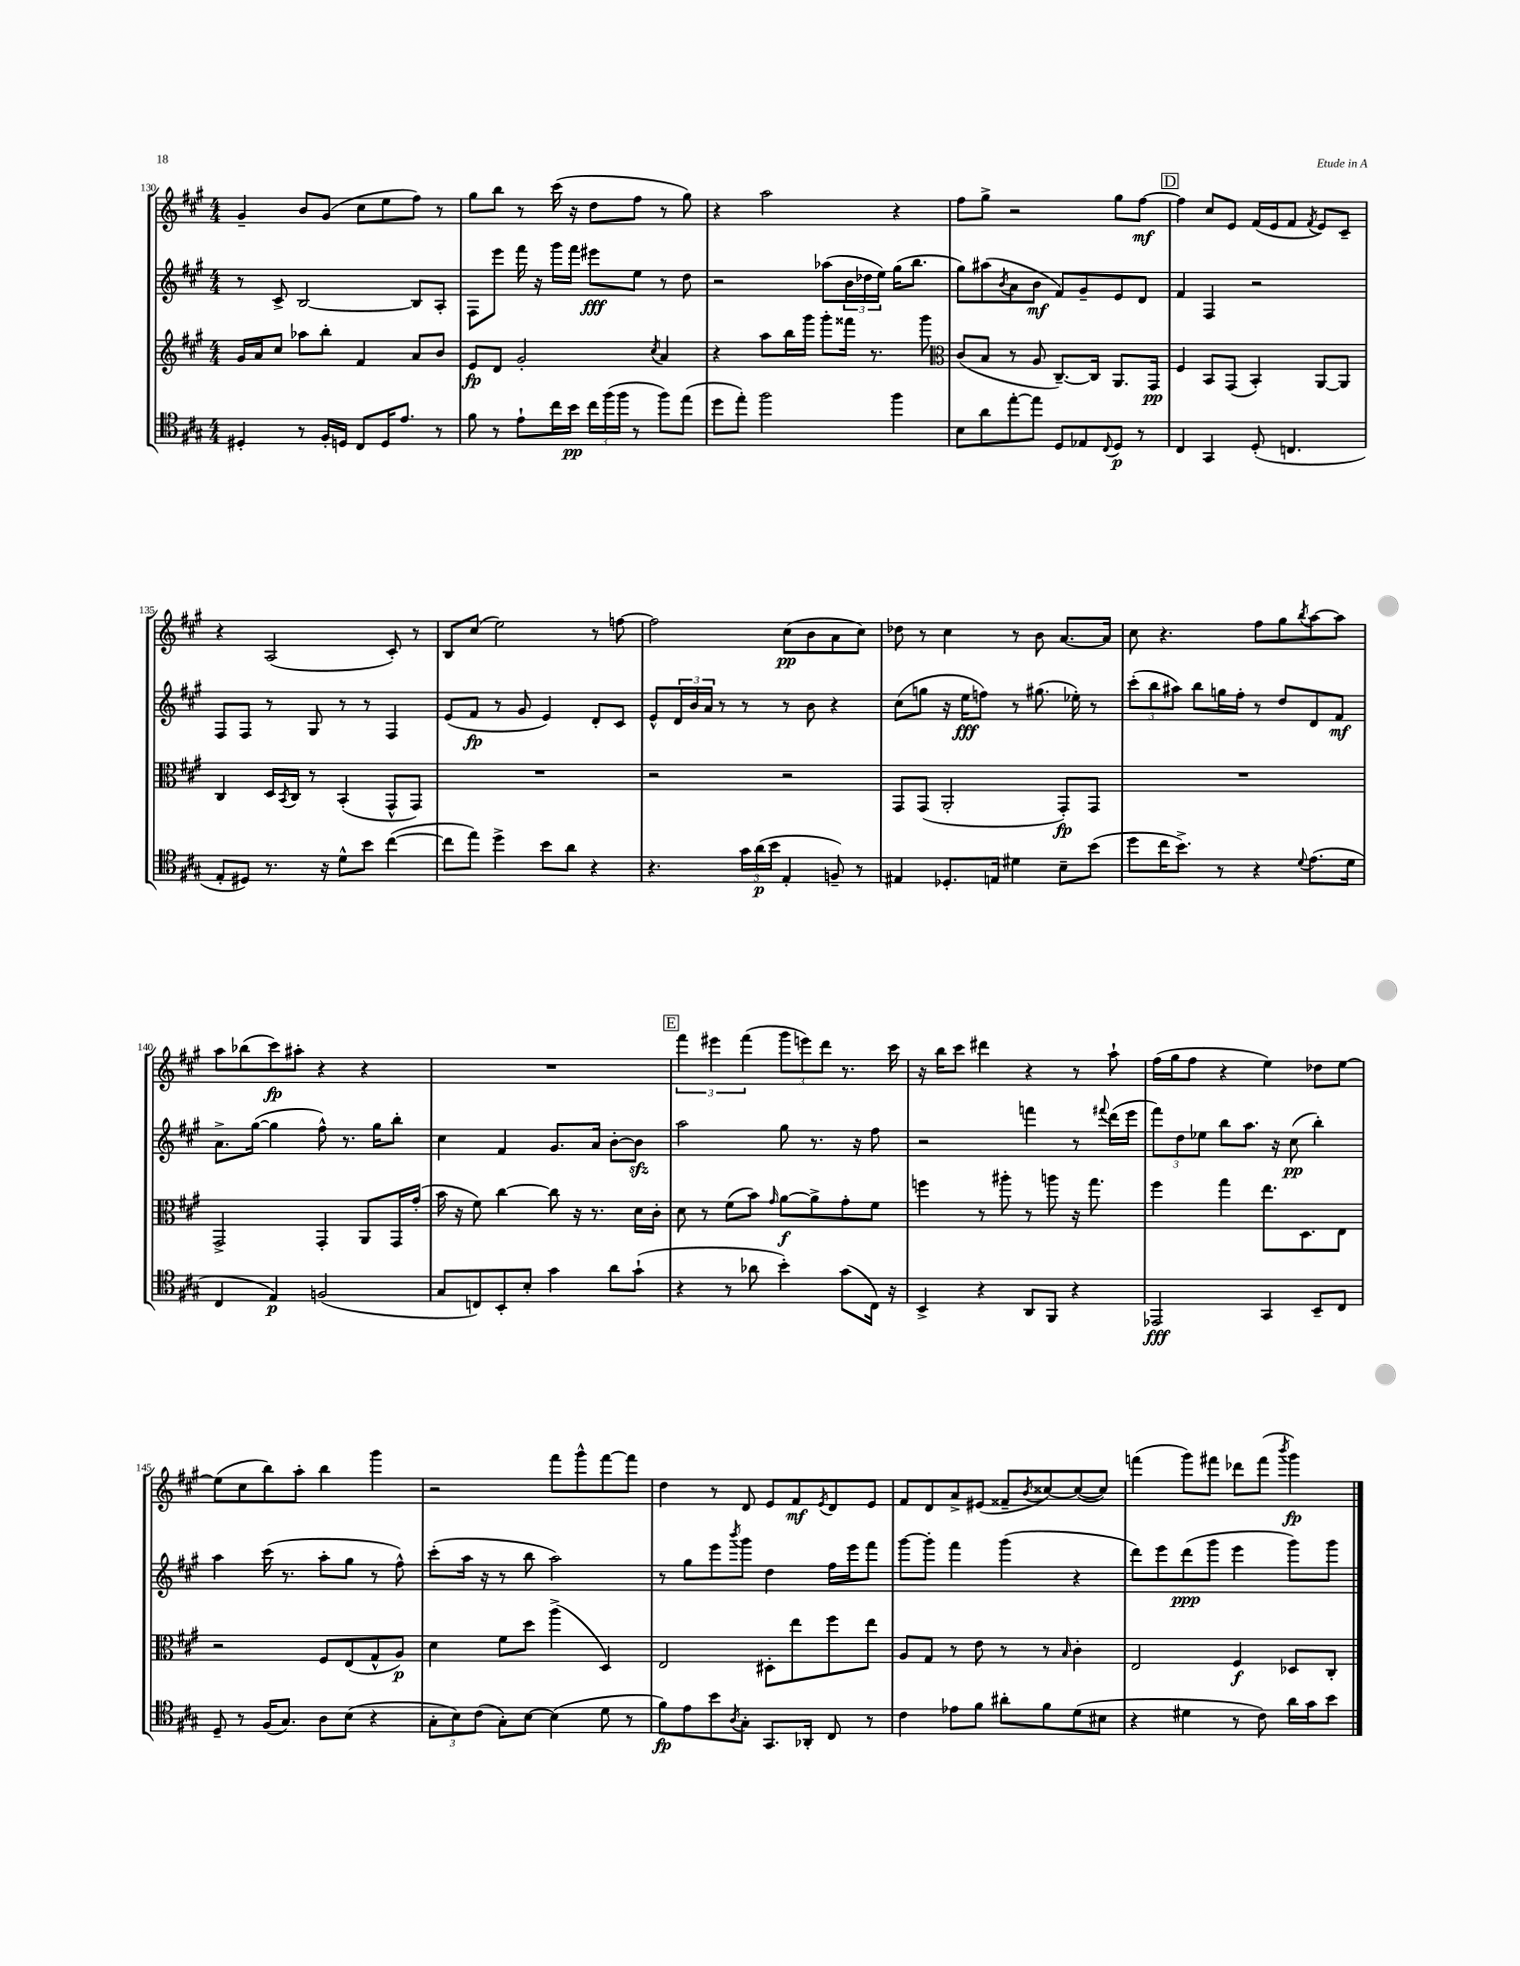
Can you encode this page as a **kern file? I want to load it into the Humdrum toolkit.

**kern	**dynam	**kern	**dynam	**kern	**dynam	**kern	**dynam
*part4	*part4	*part3	*part3	*part2	*part2	*part1	*part1
*staff4	*staff4	*staff3	*staff3	*staff2	*staff2	*staff1	*staff1
*clefC4	*	*clefG2	*	*clefG2	*	*clefG2	*
*k[f#c#g#]	*	*k[f#c#g#]	*	*k[f#c#g#]	*	*k[f#c#g#]	*
*M4/4	*	*M4/4	*	*M4/4	*	*M4/4	*
=130	=130	=130	=130	=130	=130	=130	=130
4D#X'/	.	16g#/LL	.	8r	.	4g#~/	.
.	.	16a/J	.	.	.	.	.
.	.	8cc#/J	.	8c#^/	.	.	.
8r	.	8aa-X\L	.	[2B/	.	8b/L	.
16F#'/LL	.	8bb'\J	.	.	.	(8g#/J	.
16Dn/JJ	.	.	.	.	.	.	.
8C#/L	.	4f#/	.	.	.	8cc#\L	.
16D/K	.	.	.	.	.	8ee\	.
8.e/J	.	.	.	.	.	.	.
.	.	8a/L	.	8B/L]	.	8ff#\J)	.
8r	.	8b/J	.	8A'/J	.	8r	.
=131	=131	=131	=131	=131	=131	=131	=131
8f#\	.	8e/L	fp	8F#\L	.	8gg#\L	.
8r	.	8d/J	.	8eee\J	.	8bb\J	.
8e`\L	.	2g#'/	.	16fff#\	.	8r	.
.	.	.	.	16r	.	.	.
16cc#\L	.	.	.	16ggg#\LL	.	(16ccc#\	.
16b\JJ	pp	.	.	16fff#\JJ	.	16r	.
24cc#\LL	.	.	.	8eee#X\L	fff	8dd\L	.
(24ff#\	.	.	.	.	.	.	.
24ff#\JJ	.	.	.	.	.	.	.
8r	.	.	.	8ee\J	.	8ff#\J	.
.	.	8qcc#/	.	.	.	.	.
8ff#\L)	.	4a/	.	8r	.	8r	.
(8ee\J	.	.	.	8dd\	.	8gg#\)	.
=132	=132	=132	=132	=132	=132	=132	=132
8dd\L	.	4r	.	2r	.	4r	.
8ee'\J)	.	.	.	.	.	.	.
2ff#\	.	8aa\L	.	.	.	2aa\	.
.	.	16bb\L	.	.	.	.	.
.	.	16ggg#\JJ	.	.	.	.	.
.	.	8ggg#'\L	.	(8aa-X\L	.	.	.
.	.	16fff##X\Jk	.	24b\L	.	.	.
.	.	.	.	24dd-X\	.	.	.
.	.	8.r	.	.	.	.	.
.	.	.	.	24ee\JJ)	.	.	.
4ff#\	.	.	.	(16gg#\KL	.	4r	.
.	.	.	.	8.bb\J	.	.	.
.	.	8ggg#\	.	.	.	.	.
=133	=133	=133	=133	=133	=133	=133	=133
*	*	*clefC3	*	*	*	*	*
8B\L	.	(8c#/L	.	8gg#\L)	.	8ff#\L	.
8a\	.	8B/J	.	(8aa#X\	.	8gg#^\J	.
.	.	.	.	8qb/	.	.	.
[8ee'\	.	8r	.	8a\	.	2r	.
8ee\J]	.	8A/	.	8b\J	mf	.	.
8D/L	.	[8.C#~/L)	.	8f#/L)	.	.	.
8E-X/	.	.	.	8g#~/	.	.	.
.	.	16C#/Jk]	.	.	.	.	.
8qqC#/	.	.	.	.	.	.	.
8D/J	p	8.AA/L	.	8e/	.	8gg#\L	.
8r	.	.	.	8d/J	.	[8ff#\J	mf
.	.	16GG#/Jk	pp	.	.	.	.
!!LO:REH:place=s1:t=D
=134	=134	=134	=134	=134	=134	=134	=134
4C#/	.	4F#/	.	4f#/	.	4ff#\]	.
4GG#/	.	8BB/L	.	4F#/	.	8cc#/L	.
.	.	(8GG#/J	.	.	.	8e/J	.
(8D'/	.	4BB'/)	.	2r	.	(16f#/LL	.
.	.	.	.	.	.	16e/J	.
4.Cn/	.	.	.	.	.	8f#/J	.
.	.	.	.	.	.	8qf#/	.
.	.	[8AA/L	.	.	.	8e/L)	.
.	.	8AA/J]	.	.	.	8c#~/J	.
!!LO:LB:g=z
=135	=135	=135	=135	=135	=135	=135	=135
8E'/L	.	4C#/	.	8F#/L	.	4r	.
8D#X/J)	.	.	.	8F#/J	.	.	.
8.r	.	16D/LL	.	8r	.	(2A/	.
.	.	8qBB/	.	.	.	.	.
.	.	16C#/JJ	.	.	.	.	.
.	.	8r	.	8G#/	.	.	.
16r	.	.	.	.	.	.	.
8d^^\L	.	(4BB'/	.	8r	.	.	.
8b\J	.	.	.	8r	.	.	.
([4cc#\	.	8GG#^^/L	.	4F#/	.	8c#'/)	.
.	.	8GG#/J)	.	.	.	8r	.
=136	=136	=136	=136	=136	=136	=136	=136
8cc#\L]	.	1r	.	(8e/L	.	8B/L	.
8ee\J)	.	.	.	8f#/J	fp	(8cc#/J	.
4dd^\	.	.	.	8r	.	2ee\)	.
.	.	.	.	8g#/	.	.	.
8b\L	.	.	.	4e/)	.	.	.
8a\J	.	.	.	.	.	.	.
4r	.	.	.	8d'/L	.	8r	.
.	.	.	.	8c#/J	.	[8ffn\	.
=137	=137	=137	=137	=137	=137	=137	=137
4.r	.	2r	.	8e^^/L	.	2ff\]	.
.	.	.	.	24d/L	.	.	.
.	.	.	.	24b/	.	.	.
.	.	.	.	24a/JJ	.	.	.
.	.	.	.	8r	.	.	.
24g#\LL	.	.	.	8r	.	.	.
(24a\	p	.	.	.	.	.	.
24b\JJ	.	.	.	.	.	.	.
4E'/	.	2r	.	8r	.	(8cc#\L	pp
.	.	.	.	8b\	.	8b\	.
8Fn~/)	.	.	.	4r	.	8a\	.
8r	.	.	.	.	.	8cc#\J)	.
=138	=138	=138	=138	=138	=138	=138	=138
4E#X/	.	8GG#/L	.	(8cc#\L	.	8dd-X\	.
.	.	(8GG#/J	.	8ggn\J	.	8r	.
8.D-X'/L	.	2AA'/	.	16r	.	4cc#\	.
.	.	.	.	16ee\KL	fff	.	.
.	.	.	.	8ffn\J)	.	.	.
16En/Jk	.	.	.	.	.	.	.
4d#X\	.	.	.	8r	.	8r	.
.	.	.	.	(8.gg#X\	.	8b\	.
8B~\L	.	8GG#'/L)	fp	.	.	[8.a/L	.
.	.	.	.	16ee-X'\)	.	.	.
(8b\J	.	8GG#/J	.	8r	.	.	.
.	.	.	.	.	.	16a/Jk]	.
=139	=139	=139	=139	=139	=139	=139	=139
8dd\L	.	1r	.	(12ccc#'\L	.	8cc#\	.
.	.	.	.	12bb\	.	.	.
16cc#\K	.	.	.	.	.	4.r	.
.	.	.	.	12aa#X\J)	.	.	.
8.b^\J)	.	.	.	.	.	.	.
.	.	.	.	8bb\L	.	.	.
8r	.	.	.	16ggn\L	.	.	.
.	.	.	.	16ff#'\JJ	.	.	.
4r	.	.	.	8r	.	8ff#\L	.
.	.	.	.	8dd/L	.	8gg#\	.
8qqd/	.	.	.	.	.	8qbb/	.
(8.e\L	.	.	.	8d/	.	[8aa\	.
.	.	.	.	8f#/J	mf	8aa\J]	.
16d\Jk	.	.	.	.	.	.	.
!!LO:LB:g=z
=140	=140	=140	=140	=140	=140	=140	=140
4C#/	.	2GG#^/	.	8.a^\L	.	8aa\L	.
.	.	.	.	.	.	(8bb-X\	.
.	.	.	.	([16gg#\Jk	.	.	.
4E/)	p	.	.	4gg#\]	.	8ccc#\)	fp
.	.	.	.	.	.	8aa#X'\J	.
(2Fn/	.	4GG#'/	.	8ff#^^\)	.	4r	.
.	.	.	.	8.r	.	.	.
.	.	8AA/L	.	.	.	4r	.
.	.	.	.	16gg#\KL	.	.	.
.	.	16GG#/L	.	8bb'\J	.	.	.
.	.	(16g#'/JJ	.	.	.	.	.
=141	=141	=141	=141	=141	=141	=141	=141
8G#/L	.	16b\	.	4cc#\	.	1r	.
.	.	16r	.	.	.	.	.
8Cn/)	.	8f#\)	.	.	.	.	.
8BB'/	.	[4cc#\	.	4f#/	.	.	.
8B'/J	.	.	.	.	.	.	.
4g#\	.	8cc#\]	.	8.g#/L	.	.	.
.	.	16r	.	.	.	.	.
.	.	8.r	.	16a/Jk	.	.	.
8a\L	.	.	.	[8b'\L	.	.	.
(8g#`\J	.	16d\LL	.	8bzz\J]	.	.	.
.	.	16c#'\JJ	.	.	.	.	.
!!LO:REH:place=s1:t=E
=142	=142	=142	=142	=142	=142	=142	=142
4r	.	8d\	.	2aa\	.	6fff#\	.
.	.	8r	.	.	.	.	.
.	.	.	.	.	.	6eee#X\	.
8r	.	(8f#\L	.	.	.	.	.
.	.	.	.	.	.	(6fff#\	.
8a-X\	.	8b\J)	.	.	.	.	.
.	.	16qqg#/	.	.	.	.	.
4b'\)	.	[8a\L	f	8gg#\	.	12ggg#\L	.
.	.	.	.	.	.	12eeen\)	.
.	.	8a^\]	.	8.r	.	.	.
.	.	.	.	.	.	12ddd\J	.
(8g#\L	.	8g#'\	.	.	.	8.r	.
.	.	.	.	16r	.	.	.
16C#\Jk)	.	8f#\J	.	8ff#\	.	.	.
16r	.	.	.	.	.	16ccc#\	.
=143	=143	=143	=143	=143	=143	=143	=143
4BB^/	.	4ffn\	.	2r	.	16r	.
.	.	.	.	.	.	16bb\KL	.
.	.	.	.	.	.	8ccc#\J	.
4r	.	8r	.	.	.	4ddd#X\	.
.	.	8aa#X'\	.	.	.	.	.
8AA/L	.	8r	.	4fffn\	.	4r	.
8FF#/J	.	8aan\	.	.	.	.	.
4r	.	16r	.	8r	.	8r	.
.	.	8.gg#\	.	.	.	.	.
.	.	.	.	8qqfff#X/	.	.	.
.	.	.	.	(16ddd\LL	.	8aa`\	.
.	.	.	.	16eee\JJ	.	.	.
=144	=144	=144	=144	=144	=144	=144	=144
2EE-X/	fff	4ff#\	.	12fff#\L)	.	(16ff#\LL	.
.	.	.	.	.	.	16gg#\J	.
.	.	.	.	12dd\	.	.	.
.	.	.	.	.	.	8ff#\J	.
.	.	.	.	12ee-X\J	.	.	.
.	.	4gg#\	.	8bb\L	.	4r	.
.	.	.	.	8.aa\J	.	.	.
4GG#/	.	8.ee\L	.	.	.	4ee\)	.
.	.	.	.	16r	.	.	.
.	.	.	.	(8cc#\	pp	.	.
.	.	8.D\	.	.	.	.	.
8BB~/L	.	.	.	4bb'\)	.	8dd-X\L	.
8C#/J	.	8E\J	.	.	.	[8ee\J	.
!!LO:LB:g=z
=145	=145	=145	=145	=145	=145	=145	=145
8D~/	.	2r	.	4aa\	.	(8ee\L]	.
8r	.	.	.	.	.	8cc#\	.
(16F#/KL	.	.	.	(16ccc#\	.	8bb\)	.
8.G#/J)	.	.	.	8.r	.	.	.
.	.	.	.	.	.	8aa'\J	.
8A\L	.	8F#/L	.	8aa'\L	.	4bb\	.
(8B\J	.	(8E/	.	8gg#\J	.	.	.
4r	.	8G#^^/	.	8r	.	4ggg#\	.
.	.	8A/J)	p	8ff#^^\)	.	.	.
=146	=146	=146	=146	=146	=146	=146	=146
12G#'\L	.	4d\	.	(8ccc#'\L	.	2r	.
12B\)	.	.	.	.	.	.	.
.	.	.	.	16aa\Jk	.	.	.
(12c#\J	.	.	.	.	.	.	.
.	.	.	.	16r	.	.	.
8G#'\L)	.	8f#\L	.	8r	.	.	.
[8B\J	.	8dd\J	.	8bb\	.	.	.
(4B\]	.	(4aa^\	.	2aa\)	.	8fff#\L	.
.	.	.	.	.	.	8ggg#^^\	.
8d\	.	4D/)	.	.	.	[8fff#\	.
8r	.	.	.	.	.	8fff#\J]	.
=147	=147	=147	=147	=147	=147	=147	=147
8f#\L)	fp	2E/	.	8r	.	4dd\	.
8e\	.	.	.	8gg#\L	.	.	.
8b\	.	.	.	8eee\	.	8r	.
8qA/	.	.	.	8qbbb/	.	.	.
8G#'\J	.	.	.	8ggg#\J	.	8d/	.
8.GG#/L	.	8D#X'\L	.	4dd\	.	8e/L	.
.	.	8ee\	.	.	.	8f#/	mf
16AA-X'/Jk	.	.	.	.	.	.	.
.	.	.	.	.	.	8qe/	.
8C#/	.	8ff#\	.	16ff#\LL	.	8d/	.
.	.	.	.	16eee\J	.	.	.
8r	.	8ee\J	.	8fff#\J	.	8e/J	.
=148	=148	=148	=148	=148	=148	=148	=148
4c#\	.	8A/L	.	[8ggg#\L	.	8f#/L	.
.	.	8G#/J	.	8ggg#'\J]	.	8d/	.
8e-X\L	.	8r	.	4fff#\	.	8a^/	.
8f#\J	.	8e\	.	.	.	(8e#X/J	.
8a#X'\L	.	8r	.	(4ggg#\	.	8f##X~/L	.
.	.	.	.	.	.	8qb/	.
8f#\	.	8r	.	.	.	[8cc##X/)	.
.	.	16qqB/	.	.	.	.	.
(8d\	.	4c#'\	.	4r	.	(8cc##/_	.
8B#X\J	.	.	.	.	.	8cc##/J])	.
=149	=149	=149	=149	=149	=149	=149	=149
4r	.	2E/	.	8ddd\L)	.	(4fffn\	.
.	.	.	.	8eee\	.	.	.
4d#X\	.	.	.	(8ddd\	ppp	8ggg#\L)	.
.	.	.	.	8ggg#\J	.	8fff#X\J	.
8r	.	4F#/	f	4eee\	.	8ddd-X\L	.
8c#\)	.	.	.	.	.	(8fff#\J	.
.	.	.	.	.	.	8qbbb/	.
16a\LL	.	8D-X/L	.	8ggg#\L)	.	4ggg#\)	fp
16g#\J	.	.	.	.	.	.	.
8b\J	.	8C#'/J	.	8ggg#\J	.	.	.
==	==	==	==	==	==	==	==
*-	*-	*-	*-	*-	*-	*-	*-
